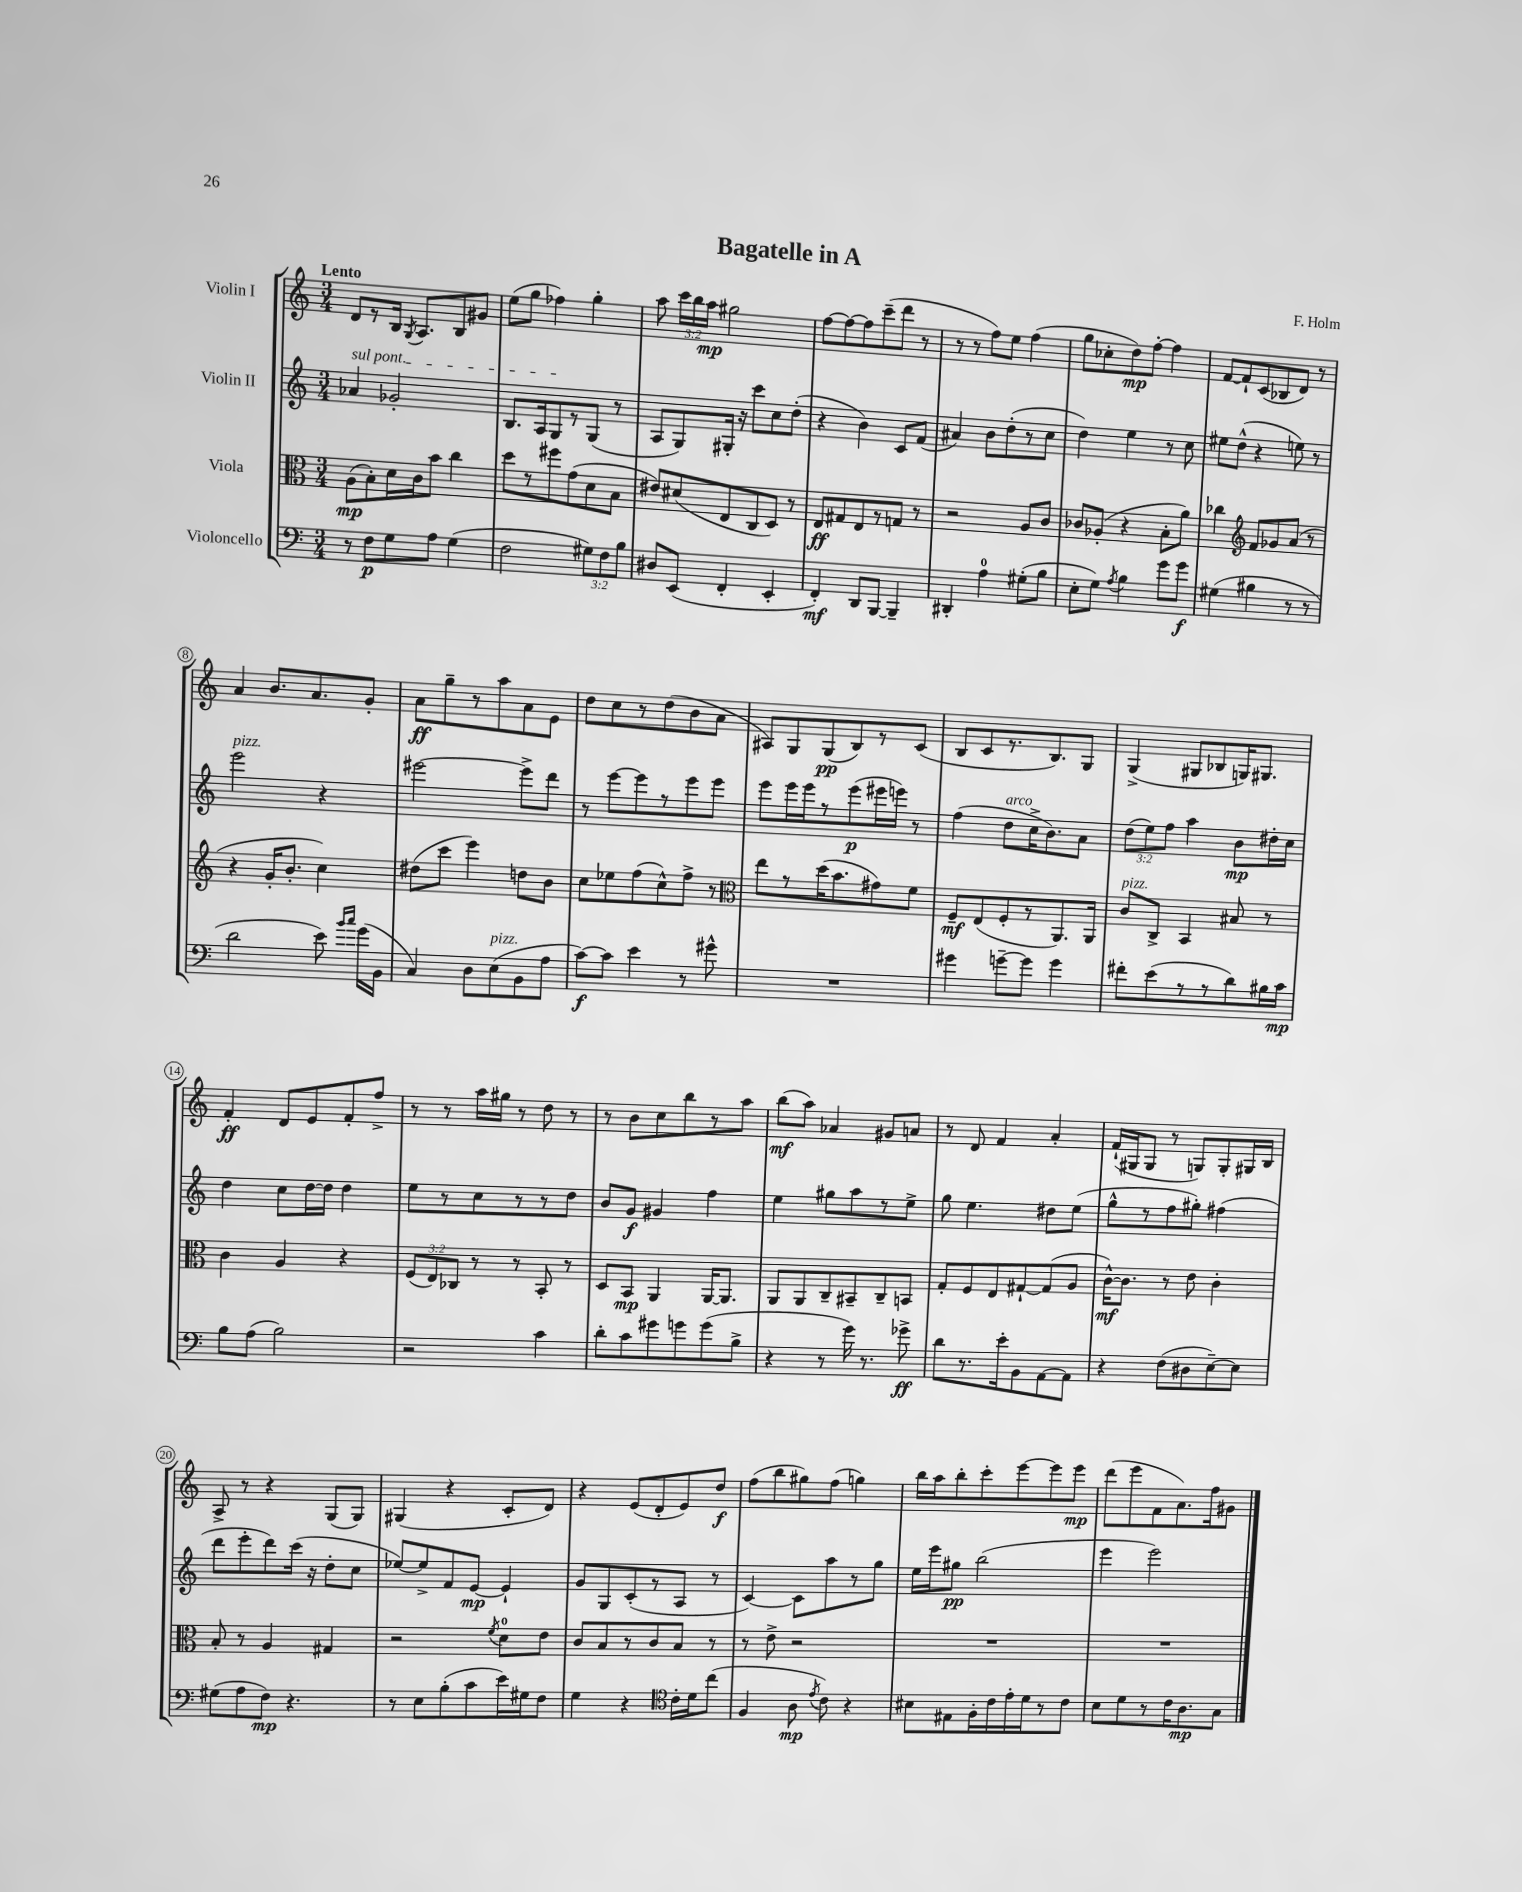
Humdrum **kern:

**kern	**kern	**kern	**kern
*staff4	*staff3	*staff2	*staff1
*clefF4	*clefC3	*clefG2	*clefG2
*k[]	*k[]	*k[]	*k[]
*M3/4	*M3/4	*M3/4	*M3/4
8r	(8A\L	4a-/	8d/L
8F\L	8B'\)	.	8r
8G\	16d\L	2g-'/	16B/Jk
.	.	.	8qG/
.	16c\J	.	8.A/L
8A\J	8b\J	.	.
(4G\	4cc\	.	8B/
.	.	.	8g#/J
=	=	=	=
2F\	8dd\L	8.B/L	(8ee\L
.	8r	.	8gg\J
.	.	16A/k	.
.	8ff#\	8G/	4ff-\)
.	(8g\	8r	.
12G#\L)	8d\	(8G/J	4gg'\
12F\	.	.	.
.	8B\J	8r	.
12B\J	.	.	.
=	=	=	=
8D#/L	8e#/L)	8A/L	8aa\
(8EE/J	(8d#/	8G/)	24ccc\LL
.	.	.	24bb\
.	.	.	24aa\JJ
4FF'/	8E/	16G#'/Jk	2gg#\
.	.	16r	.
.	8C/	8ccc\L	.
4EE'/	8D/J)	8cc\	.
.	8r	(8dd'\J	.
=	=	=	=
4FF'/)	8E/L	4r	[8ff\L
.	8G#/	.	8ff\_
8DD/L	8E/	4b\)	8ff\]
[8BBB/J	8r	.	(8ccc~\
4BBB~/]	8G/J	8c/L	8ddd\J
.	8r	(8f/J	8r
=	=	=	=
4DD#'/	2r	4a#/)	8r
.	.	.	8r
4A\	.	8b\L	8ff\L)
.	.	(8dd'\	8ee\J
(8G#'\L	8A/L	8r	(4ff\
8B\J	8c/J	8cc\J	.
=	=	=	=
8E'\L	8c-/L	4dd\)	8gg\L
8G\J)	(8A-'/J	.	8cc-'\
8qA/	.	.	.
4B\	4r	4ee\	8dd\)
.	.	.	[8ff'\J
8g\L	8B'\L	8r	4ff\]
8g\J	8a\J)	8cc\	.
=	=	=	=
(4G#\	4cc-\	8ee#\L	[8f/L
.	.	(8dd^^\J	8f`/]
*	*clefG2	*	*
4B#\	8f/L	4r	(8c/
.	8g-/	.	8B-/
8r	(8a/J	8ee\)	8d/J)
8r	8r	8r	8r
=	=	=	=
2d\	4r	2eee\	4a/
.	16g'/LK	.	8.b/L
.	8.b'/J	.	.
.	.	.	8.a/
8e\)	4cc\)	4r	.
16qqb/LL	.	.	.
16qqcc/JJ	.	.	.
(16g\LL	.	.	8g'/J
16BB\JJ	.	.	.
=	=	=	=
4C/)	(8dd#\L	[2eee#\	8a\L
.	8ccc\J	.	8gg~\
8D\L	4eee\)	.	8r
(8E\	.	.	8aa\
8BB\	8dd\L	8eee#^\]L	8a\
8A\J	8b\J	8ddd\J	8e\J
=	=	=	=
[8c\L)	8cc\L	8r	8dd\L
8c\]J	8ee-\	[8eee\L	8cc\
4e\	(8ff\	8eee\]	8r
.	8cc^^\)	8r	(8dd\
8r	8ff^\J	8eee\	8b\
8g#^^\	8r	8eee\J	8a\J
=	=	=	=
*	*clefC3	*	*
2.r	8ee\L	8eee\L	8A#/L)
.	8r	16eee\L	8G/
.	.	16eee\J	.
.	(16dd\K	8r	(8G/
.	8.b\	.	.
.	.	(8eee\	8B/)
.	8g#\)	16eee#\L	8r
.	.	16eee\JJ)	.
.	8f\J	8r	(8c/J
=	=	=	=
4g#\	8F~/L	(4ff\	8B/L
.	(8E/	.	8c/
[8g~\L	8F'/	8dd\L	8.r
8g\]J	8r	16cc^\K	.
.	.	8.b\)	8.B/)
4g\	8.AA/)	.	.
.	.	8a\J	8G/J
.	16AA/Jk	.	.
=	=	=	=
8f#'\L	8c/L	(12dd\L	(4G^/
.	.	12ee\)	.
(8e\	8C^/J	.	.
.	.	12ff\J	.
8r	4BB/	4aa\	8G#/L
8r	.	.	8B-/
8d\)	8B#/	8b\L	16G/K)
.	.	.	8.G#/J
16B#\L	8r	16dd#'\L	.
16c\JJ	.	16cc\JJ	.
=	=	=	=
8B\L	4c\	4dd\	4f'/
(8A\J	.	.	.
2B\)	4A/	8cc\L	8d/L
.	.	[16dd\L	8e/
.	.	16dd\]JJ	.
.	4r	4dd\	8f'/
.	.	.	8ff^/J
=	=	=	=
2r	(12F/L	8ee\L	8r
.	12E/)	.	.
.	.	8r	8r
.	12C-/J	.	.
.	8r	8cc\	16aa\LL
.	.	.	16gg#\JJ
.	8r	8r	8r
4c\	8BB'/	8r	8dd\
.	8r	8dd\J	8r
=	=	=	=
8d'\L	8D/L	8b/L	8r
8c\	8BB/J	8g/J	8b\L
8g#\	4AA/	4g#/	8cc\
8g\	.	.	8bb\
(8g\	[16AA/LK	4ff\	8r
.	8.AA/]J	.	.
8B^\J	.	.	8aa\J
=	=	=	=
4r	8AA/L	4ee\	(8bb\L
.	8AA/	.	8aa\J)
8r	8C~/	8gg#\L	4a-/
16g\)	8BB#~/	8aa\	.
8.r	.	.	.
.	8C~/	8r	8g#/L
8g-^\	8BB/J	8ee^\J	8a/J
=	=	=	=
8d\L	8G'/L	8gg\	8r
8.r	8F/	4.ee\	8d/
.	8E/	.	4f/
16e'\k	.	.	.
8BB\	[8G#`/	.	.
[8AA\	(8G#/]	8dd#\L	4a'/
8AA\]J	8A/J	(8ee\J	.
=	=	=	=
4r	[16c^^\LK)	8gg^^\L	(16f`/LL
.	8.c\]J	.	16G#/J
.	.	8r	8G#/J
(8F\L	8r	8ff\	8r
8D#\	8e\	8gg#'\J)	8G/L)
[8E~\)	4c'\	(4ff#\	8G'/
8E\]J	.	.	16G#/L
.	.	.	16B/JJ
=	=	=	=
(8G#\L	8B'/	8ddd\L	8A^/
8A\	8r	8eee'\	8r
8F\J)	4A/	8ddd\)	4r
4.r	.	(16ccc\Jk	.
.	.	16r	.
.	4G#/	8dd'\L	(8G/L
.	.	8cc\J	8G/J)
=	=	=	=
8r	2r	[8ee-/L)	(4G#/
8E\L	.	8ee-^/]	.
(8B'\	.	8f/	4r
8c\	.	[8e/J	.
.	8qf/	.	.
16e\L)	8d\L	4e`/]	8c'/L
16G#\J	.	.	.
8F\J	8e\J	.	8d/J)
=	=	=	=
4G\	8c/L	8g/L	4r
.	8B/	8G/	.
4r	8r	(8c'/	(8e/L
.	8c/	8r	8d'/
*clefC4	*	*	*
16c'\LL	8B/J	8A/J	8e/)
16d\J	.	.	.
(8cc\J	8r	8r	8dd/J
=	=	=	=
4F/	8r	[4c/)	(8ff\L
.	8e^\	.	8bb\
8A\	2r	8c\]L	8gg#\)
8qe/	.	.	.
8c\)	.	8aa\	(8ff\J
4r	.	8r	4gg\)
.	.	8gg\J	.
=	=	=	=
8B#\L	2.r	16ee\LL	16bb\LL
.	.	16eee\J	16aa\J
8E#\	.	8gg#\J	8bb'\
16F'\L	.	(2bb\	8ccc'\
16c\	.	.	.
16e'\	.	.	[8eee\
16d\J	.	.	.
8r	.	.	8eee\]
8c\J	.	.	8eee\J
=	=	=	=
8B\L	2.r	4eee\	(8ddd\L
8d\	.	.	8eee\
8r	.	2eee\)	8f\
16c\K	.	.	8.a\)
8.A\	.	.	.
.	.	.	16ff\k
8G\J	.	.	8g#\J
==	==	==	==
*-	*-	*-	*-
